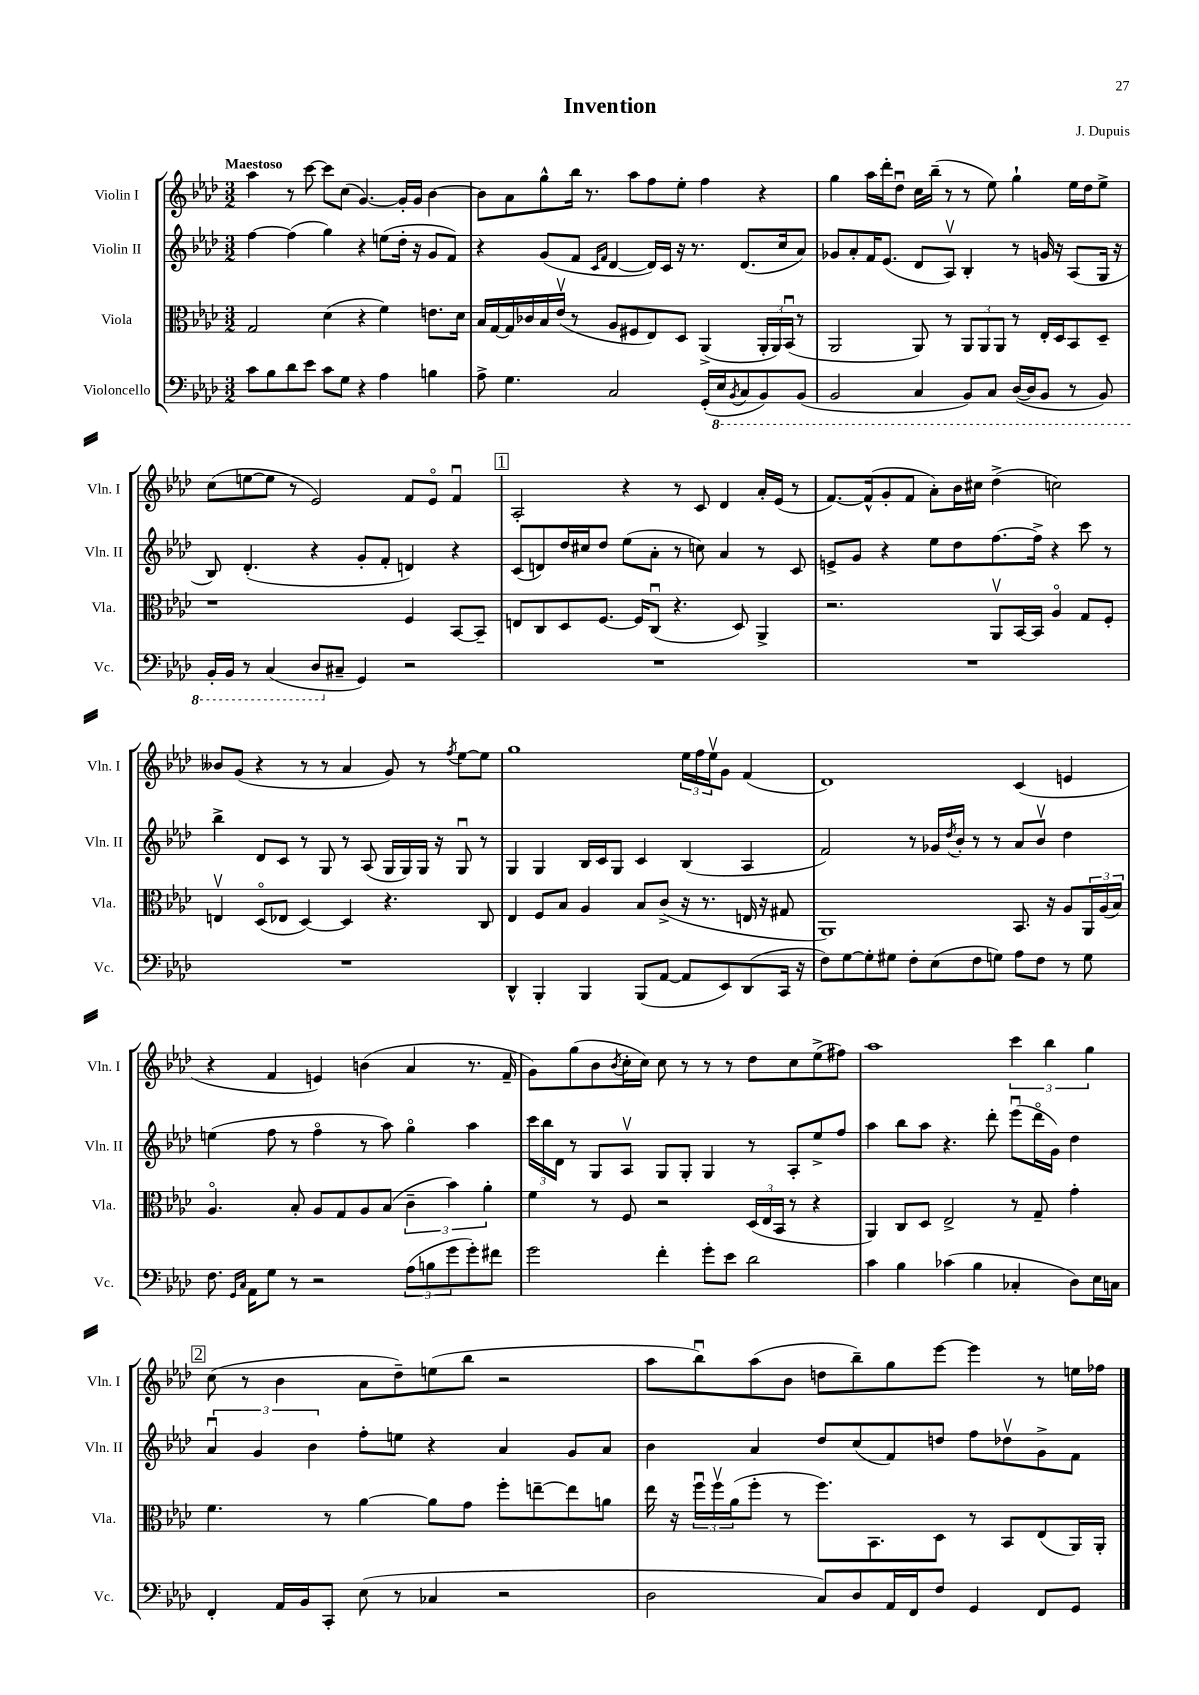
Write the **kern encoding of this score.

**kern	**kern	**kern	**kern
*staff4	*staff3	*staff2	*staff1
*clefF4	*clefC3	*clefG2	*clefG2
*k[b-e-a-d-]	*k[b-e-a-d-]	*k[b-e-a-d-]	*k[b-e-a-d-]
*M3/2	*M3/2	*M3/2	*M3/2
8c	2G	[4ff	4aa-
8B-	.	.	.
8d-	.	(4ff]	8r
8e-	.	.	[8ccc
8c	(4d-	4gg)	8ccc]
8G	.	.	(8cc
4r	4r	4r	[4.g)
4A-	4f)	(8ee	.
.	.	16dd-'	16g']
.	.	16r	16g
4B	8.e	8g	[4b-
.	.	8f)	.
.	16d-	.	.
=	=	=	=
8A-^	16B-	4r	8b-]
.	[16G	.	.
4.G	16G]	.	8a-
.	16c-	.	.
.	16B-	(8g	8gg^^
.	(16e-v	.	.
.	8r	8f	16bb-
.	.	.	8.r
.	.	16qqc	.
.	.	16qqf	.
2C	8A-	[4d-	.
.	8F#	.	8aa-
.	8E-)	16d-])	8ff
.	.	16c	.
.	8D-	16r	8ee-'
.	.	8.r	.
(16GG'	(4AA-^	.	4ff
16EE-	.	.	.
8qBBB-	.	.	.
8CC	.	(8.d-	.
8BBB-)	24AA-'	.	4r
.	24AA-)	.	.
.	.	16cc	.
.	(24BB-u	.	.
(8BBB-	8r	8a-)	.
=	=	=	=
2BBB-	2AA-	8g-	4gg
.	.	8a-'	.
.	.	16f	16aa-
.	.	(8.e-	16ddd-'
.	.	.	8dd-u
4CC	8AA-)	8d-	16cc
.	.	.	(16bb-~
.	8r	8A-v)	8r
8BBB-)	12AA-	4B-'	8r
.	12AA-	.	.
8CC	.	.	8ee-)
.	12AA-	.	.
([16DD-	8r	8r	4gg`
16DD-]	.	.	.
8BBB-	16E-'	16g	.
.	16D-	16r	.
8r	8BB-	(8A-	16ee-
.	.	.	16dd-
8BBB-)	8D-~	16G	8ee-^
.	.	16r	.
=	=	=	=
16BBB-'	1r	8B-)	(8cc
16BBB-	.	.	.
8r	.	(4.d-'	[8ee
(4CC	.	.	8ee]
.	.	.	8r
8DD-	.	4r	2e-)
8C#~	.	.	.
4GG)	.	8g'	.
.	.	8f'	.
2r	4F	4d)	8f
.	.	.	8e-o
.	[8BB-	4r	4fu
.	8BB-~]	.	.
=	=	=	=
1.r	8E	(8c	2A-'
.	8C	8d)	.
.	8D-	16dd-	.
.	.	16cc#	.
.	[8.F	8dd-	.
.	.	(8ee-	4r
.	16F]	.	.
.	(8Cu	8a-'	.
.	4.r	8r	8r
.	.	8cc)	8c
.	.	4a-	4d-
.	8D-)	.	.
.	4AA-^	8r	16a-'
.	.	.	(16e-
.	.	8c	8r
=	=	=	=
1.r	2.r	8e^	[8.f)
.	.	8g	.
.	.	.	(16f^^]
.	.	4r	8g'
.	.	.	8f
.	.	8ee-	8a-')
.	.	8dd-	16b-
.	.	.	16cc#
.	8AA-v	[8.ff	(4dd-^
.	[16BB-	.	.
.	16BB-]	16ff^]	.
.	4A-o	4r	2cc)
.	8G	8ccc	.
.	8F'	8r	.
=	=	=	=
1.r	4Ev	4bb-^	8b--
.	.	.	(8g
.	(8D-o	8d-	4r
.	8E-	8c	.
.	[4D-)	8r	8r
.	.	8G	8r
.	4D-]	8r	4a-
.	.	(8A-	.
.	4.r	16G	8g)
.	.	16G)	.
.	.	16G	8r
.	.	16r	.
.	.	.	8qff
.	.	8Gu	[8ee-
.	8C	8r	8ee-]
=	=	=	=
4DD-^^	4E-	4G	1gg
4BBB-'	8F	4G	.
.	8B-	.	.
4BBB-	4A-	16B-	.
.	.	16c	.
.	.	8G	.
(8BBB-	8B-	4c	.
[8AA-	(8c^	.	.
8AA-]	16r	(4B-	24ee-
.	.	.	24ff
.	8.r	.	.
.	.	.	24ee-v
8EE-)	.	.	8g
(8DD-	16E	4A-	(4f
.	16r	.	.
16CC	8G#	.	.
16r	.	.	.
=	=	=	=
8F)	1AA-)	2f)	1d-)
[8G	.	.	.
8G']	.	.	.
8G#	.	.	.
8F'	.	8r	.
(8E-	.	16g-	.
.	.	8qdd-	.
.	.	16b-'	.
8F	.	8r	.
8G)	.	8r	.
8A-	8.BB-	8a-	(4c
8F	.	8b-v	.
.	16r	.	.
8r	8A-	4dd-	4e
8G	24AA-	.	.
.	(24A-	.	.
.	24B-)	.	.
=	=	=	=
8.F	4.A-o	(4ee	4r
16qqGG	.	.	.
16qqC	.	.	.
16AA-	.	.	.
8G	.	8ff	4f
8r	8B-'	8r	.
2r	8A-	4ffo	4e)
.	8G	.	.
.	8A-	8r	(4b
.	(8B-	8aa-)	.
(12A-	6c~	4ggo	4a-
12B	.	.	.
12g	6b-)	.	.
8g')	.	4aa-	8.r
.	6a-'	.	.
8f#	.	.	.
.	.	.	16f~
=	=	=	=
2g	4f	24ccc	8g)
.	.	24bb-	.
.	.	24d-	.
.	.	8r	(8gg
.	8r	8G	8b-
.	.	.	8qb-
.	8F	8A-v	16cc'
.	.	.	16cc)
4f'	2r	8G	8cc
.	.	8G'	8r
8g'	.	4G	8r
8e-	.	.	8r
2d-	(24D-	8r	8dd-
.	24E-	.	.
.	24BB-	.	.
.	8r	8A-'	8cc
.	4r	8ee-^	(8ee-^
.	.	8ff	8ff#)
=	=	=	=
4c	4AA-)	4aa-	1aa-
4B-	8C	8bb-	.
.	8D-	8aa-	.
(4c-	2E-^	4.r	.
4B-	.	.	.
.	.	8ddd-'	.
4C-'	8r	(8eee-u	6ccc
.	8G~	16ddd-o	.
.	.	.	6bb-
.	.	16g)	.
8D-)	4g'	4dd-	.
.	.	.	6gg
16E-	.	.	.
16C	.	.	.
=	=	=	=
4FF'	4.f	6a-u	(8cc
.	.	.	8r
.	.	6g	.
16AA-	.	.	4b-
16BB-	.	.	.
.	.	6b-	.
8CC'	8r	.	.
(8E-	[4a-	8ff'	8a-
8r	.	8ee	8dd-~)
4C-	8a-]	4r	(8ee
.	8g	.	8bb-
2r	8ff'	4a-	2r
.	[8ee~	.	.
.	8ee]	8g	.
.	8a	8a-	.
=	=	=	=
2D-	16ee-	4b-	8aa-
.	16r	.	.
.	24ffu	.	8bb-u)
.	24ffv	.	.
.	(24a-	.	.
.	8ff'	4a-	(8aa-
.	8r	.	8b-
8C)	8.ff)	8dd-	8dd
8D-	.	(8cc	8bb-~)
.	8.BB-	.	.
16AA-	.	8f)	8gg
16FF	.	.	.
8F	8D-	8dd	[8eee-
4GG	8r	8ff	4eee-]
.	8BB-	8dd-v	.
8FF	(8E-	8g^	8r
8GG	16AA-)	8f	16ee
.	16AA-'	.	16ff-
==	==	==	==
*-	*-	*-	*-
